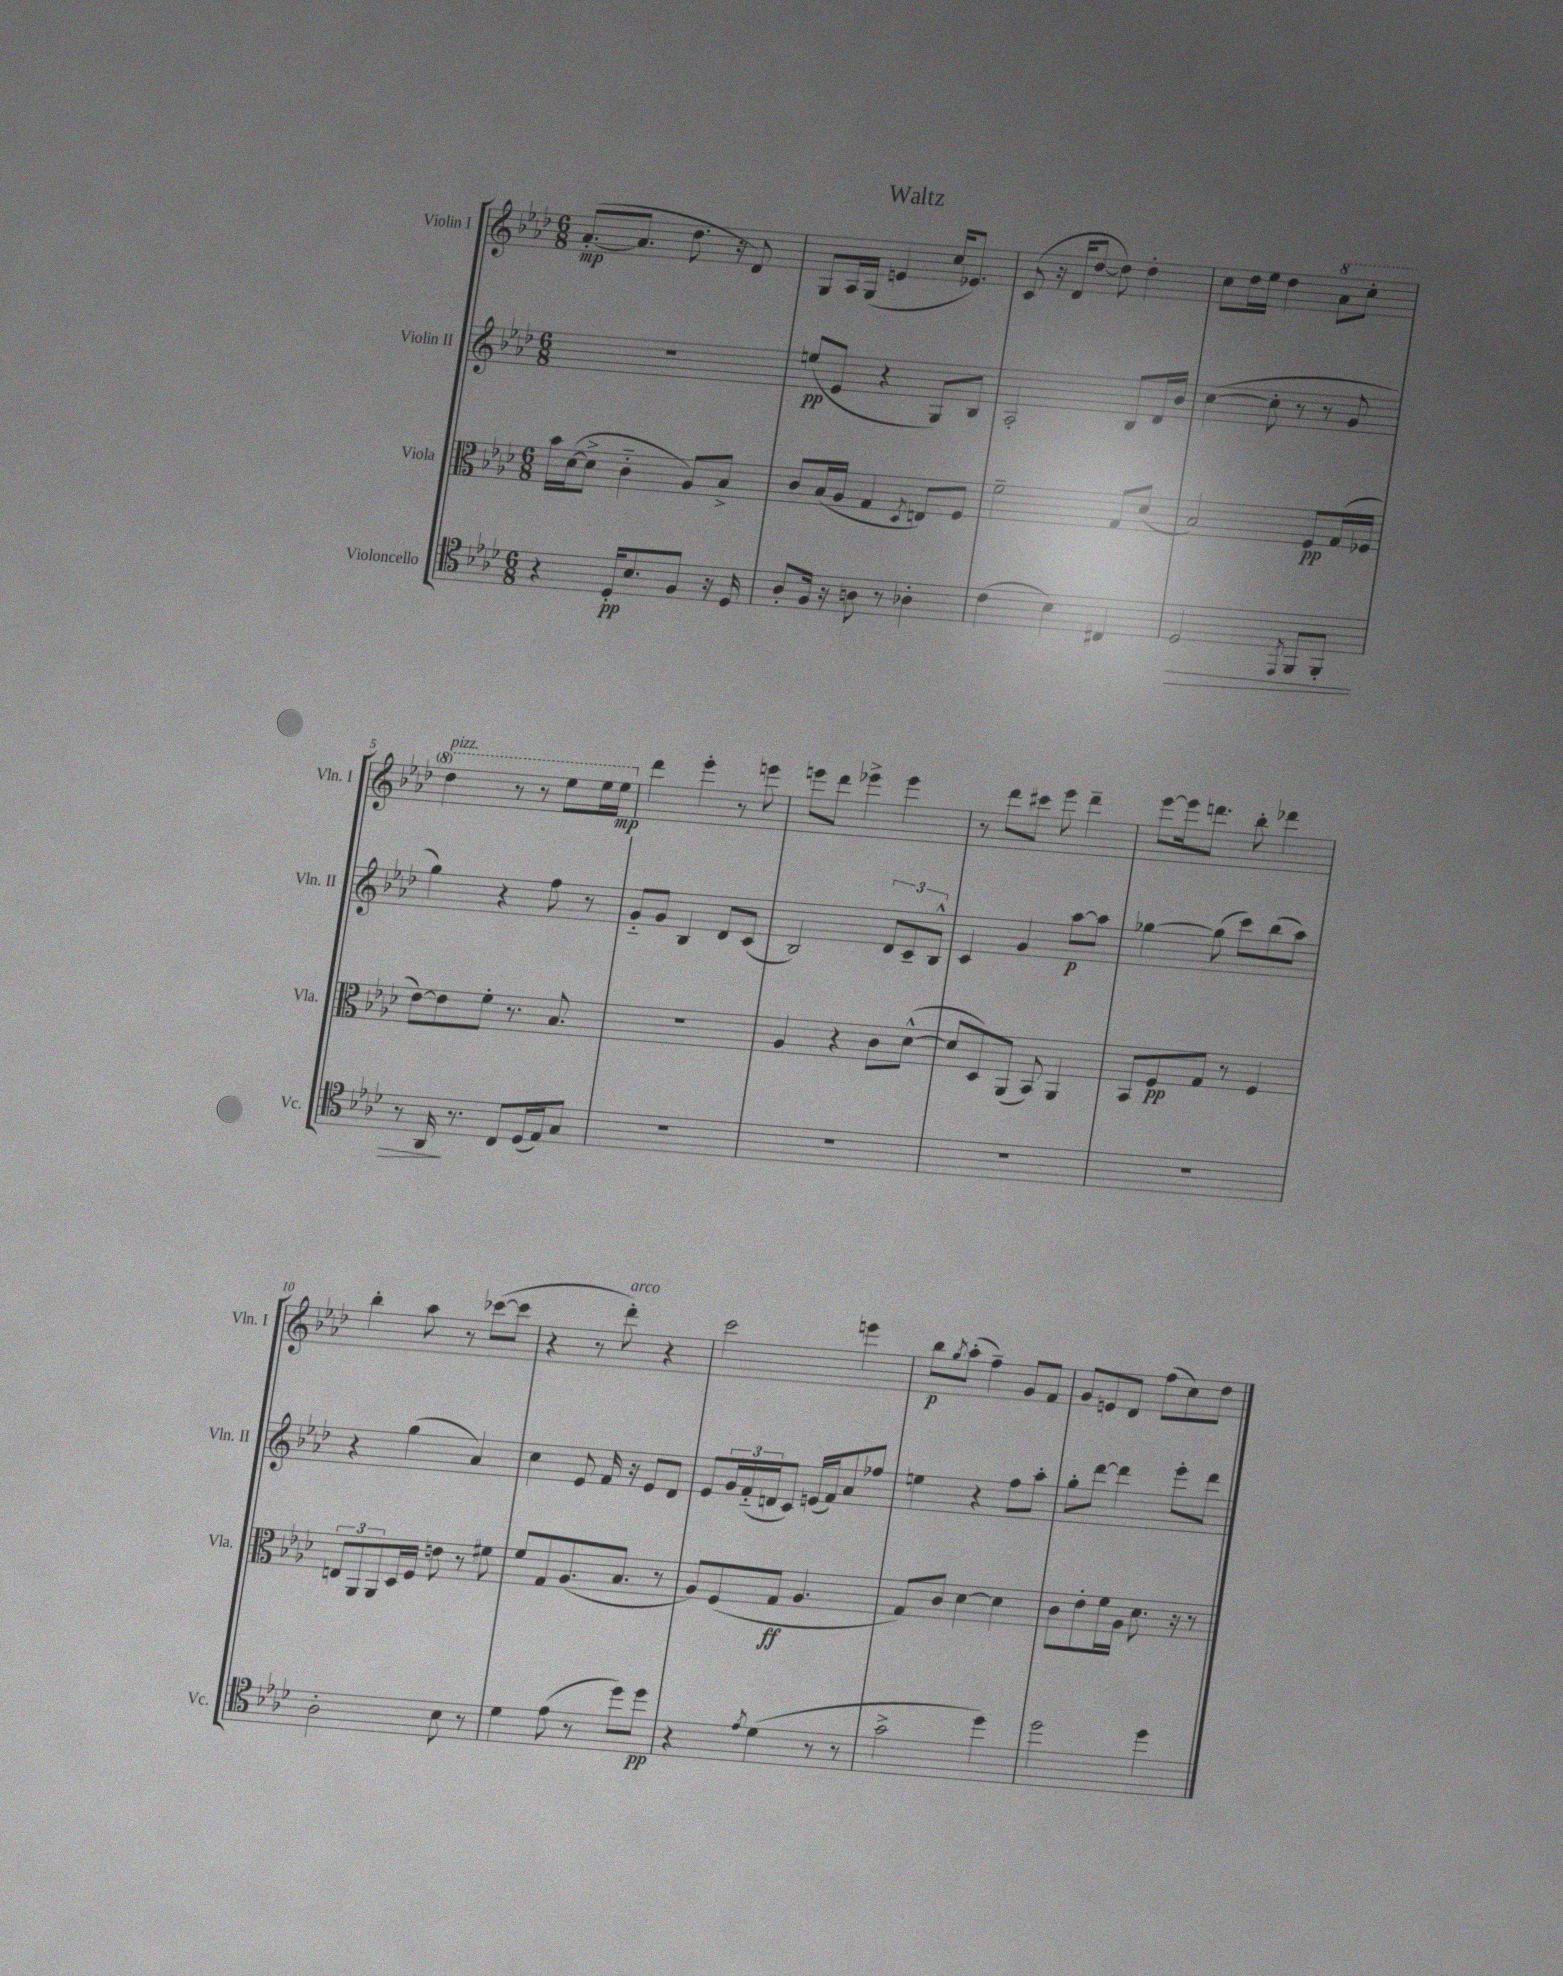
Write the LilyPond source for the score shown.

\header { title = "Waltz" }
<<
\new StaffGroup <<
\new Staff = "s0" \with { instrumentName = "Violin I" shortInstrumentName = "Vln. I" } {
    \clef treble \key aes \major \numericTimeSignature \time 6/8
    aes'8.~-.\mp( aes'8. des''8. r16 des'8) |
    g8 aes16 g16( e'4 c''16 ees'8.) |
    c'8( r16 des'16 des''8~ des''8) des''4-. |
    c''8 des''16 ees''16 des''4 \ottava #1 aes''8 c'''8-. |
    des'''4^\markup { \italic "pizz." } r8 r8 ees'''8 ees'''16 ees'''16\mp \ottava #0 |
    des'''4 ees'''4-. r8 e'''8 |
    e'''8 des'''8 ees'''4-> ees'''4 |
    r8 des'''8 cis'''8 ees'''8 des'''4-- |
    ees'''8~ ees'''16 d'''8. bes''8-. des'''4 |
    bes''4-. aes''8 r8 ces'''8~( ces'''8 |
    r4 r8 des'''8-.^\markup { \italic "arco" }) r4 |
    c'''2 e'''4 |
    bes''8\p \acciaccatura { g''8 } aes''8-.( f''4--) g'8 f'8 |
    g'8 e'8 des'8 f''8( c''8) des''8 \bar "|." |
}
\new Staff = "s1" \with { instrumentName = "Violin II" shortInstrumentName = "Vln. II" } {
    \clef treble \key aes \major \numericTimeSignature \time 6/8
    R2. |
    e''8\pp( ees'8 r4 g8) bes8 |
    aes2-. bes8 des'16 bes'16 |
    c''4~( c''8-. r8 r8 g'8 |
    g''4) r4 f''8 r8 |
    g'8-_ g'8 bes4 des'8 c'8( |
    bes2) \tuplet 3/2 { des'8 c'8-- bes8-^ } |
    c'4 g'4 aes''8~\p aes''8 |
    ges''4~ ges''8( c'''8) bes''8( aes''8) |
    r4 g''4( aes'4) |
    c''4 ees'8 f'16 r16 ees'8 des'8 |
    ees'8 \tuplet 3/2 { g'16 f'16-_( d'16 } c'8) e'16( f'16) aes'8 fes''8 |
    e''4 r4 f''8 aes''8-. |
    g''8-. des'''8~ des'''4 ees'''8-. des'''8 \bar "|." |
}
\new Staff = "s2" \with { instrumentName = "Viola" shortInstrumentName = "Vla." } {
    \clef alto \key aes \major \numericTimeSignature \time 6/8
    bes'16 des'16~( des'8-> c'4-_ aes8) bes8-> |
    c'8 bes16( aes16 g4 \acciaccatura { des8 } e8) f8 |
    f'2-- g8 des'8( |
    bes2) f8\pp g16( fes16 |
    ees'8~) ees'8 f'8-. r8. bes8. |
    R2. |
    aes4 r4 c'8 des'8~-^( |
    des'8 des8) aes,8( bes,8) aes,4 |
    bes,8 f8\pp g8 r8 f4 |
    \tuplet 3/2 { e8 aes,8 aes,8 } des16 f16 e'8 r8 fis'8 |
    f'8 g8 aes8.( bes8. r8 |
    aes8) f8( g8\ff aes4. |
    g8) c'8 des'4~ des'4 |
    c'8 ees'8-. f'16 aes16 des'8. r16 r8 \bar "|." |
}
\new Staff = "s3" \with { instrumentName = "Violoncello" shortInstrumentName = "Vc." } {
    \clef tenor \key aes \major \numericTimeSignature \time 6/8
    r4 des16-.\pp bes8. f8 r16 des16 |
    aes8-. f16 r16 a8 r8 aes4-. |
    c'4( bes4) cis4 |
    des2\> \acciaccatura { ees,8 } f,8 f,8-. |
    r8 aes,16\! r8. c8 des16( ees16) g8 |
    R2. |
    R2. |
    R2. |
    R2. |
    aes2-. bes8 r8 |
    des'4 ees'8( r8 des''8) des''8\pp |
    r4 \acciaccatura { ees'8 } des'4( r8 r8 |
    g'2-> des''4) |
    des''2 des''4 \bar "|." |
}
>>
>>
